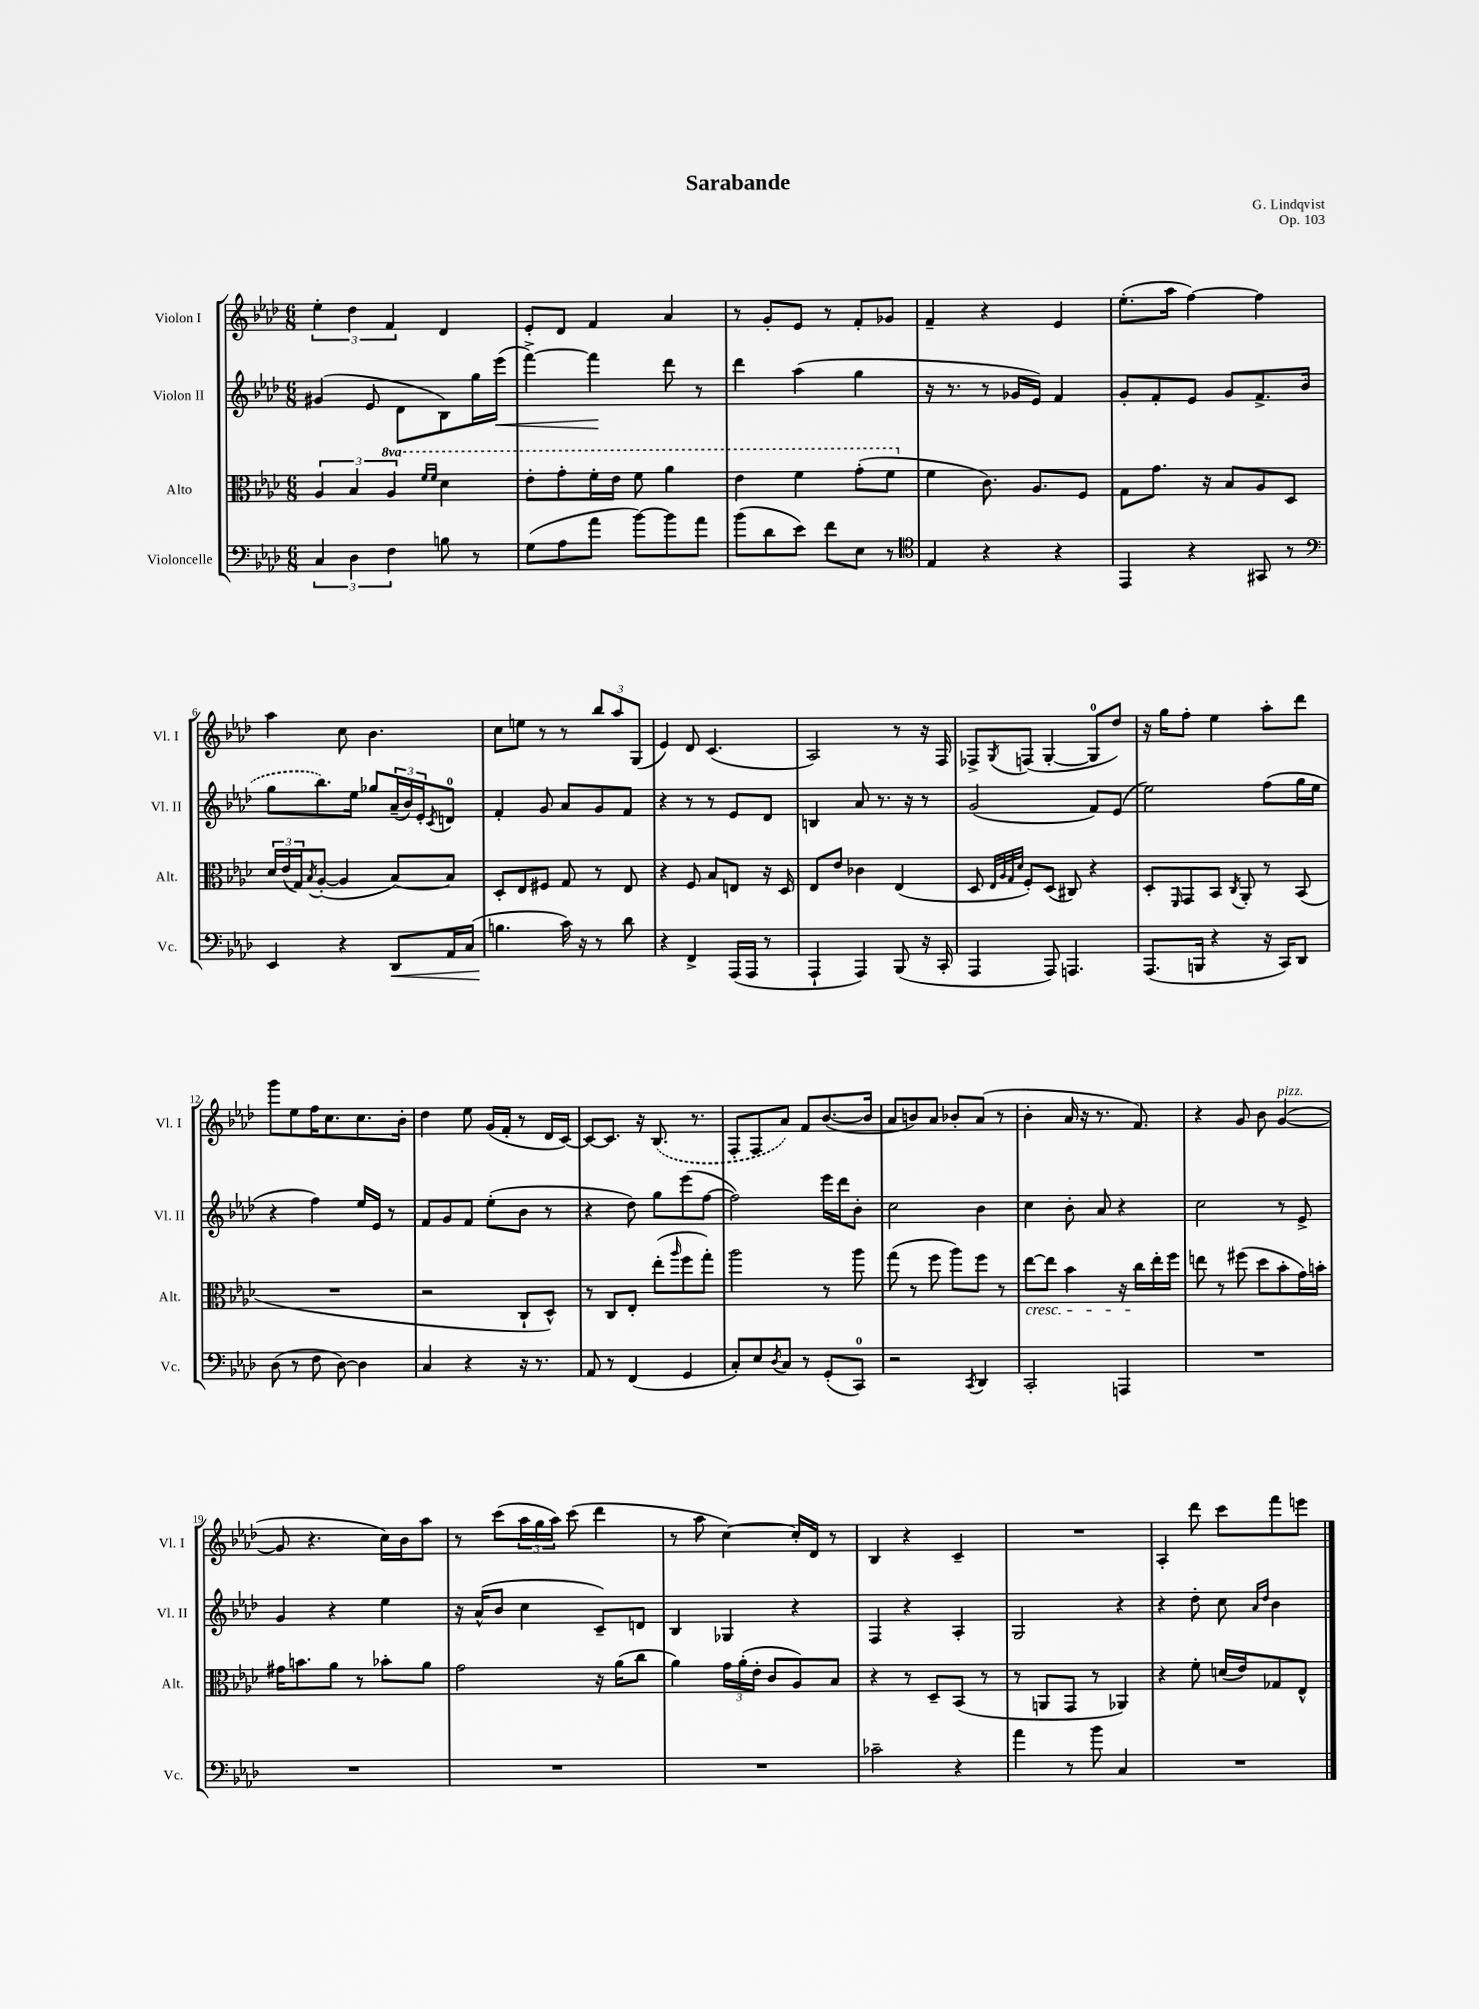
\header { title = "Sarabande" composer = "G. Lindqvist" opus = "Op. 103" }
<<
\new StaffGroup <<
\new Staff = "s0" \with { instrumentName = "Violon I" shortInstrumentName = "Vl. I" } {
    \clef treble \key aes \major \numericTimeSignature \time 6/8
    \tuplet 3/2 { ees''4-. des''4 f'4 } des'4 |
    ees'8-. des'8 f'4 aes'4 |
    r8 g'8-. ees'8 r8 f'8-. ges'8 |
    f'4-- r4 ees'4 |
    ees''8.-.( aes''16 f''4~) f''4 |
    aes''4 c''8 bes'4. |
    c''8 e''8 r8 r8 \tuplet 3/2 { bes''8 aes''8 g8( } |
    ees'4) des'8 c'4.( |
    aes2) r8 r16 f16 |
    fes8-> \acciaccatura { g8 } f8( g4~-. g8-0 des''8) |
    r16 g''16 f''8-. ees''4 aes''8-. des'''8 |
    g'''8 ees''8 f''16 c''8. c''8. bes'16-. |
    des''4 ees''8 g'16( f'16-. r8 des'16 c'16~) |
    c'8~ c'8. r16 \once \slurDashed bes8.( r8. |
    f8-. f8 aes'8) f'8 bes'8.~( bes'16 |
    aes'8 b'8) aes'8 bes'8-. aes'8( r8 |
    bes'4-. aes'16 r16 r8. f'8.) |
    r4 g'8 bes'8 g'4~^\markup { \italic "pizz." }( |
    g'8 r4. c''16) bes'16 aes''8 |
    r8 c'''8( \tuplet 3/2 { aes''16 g''16 aes''16) } c'''8( des'''4 |
    r8 aes''8 c''4~) c''16-. des'16 r8 |
    bes4 r4 c'4-- |
    R2. |
    aes4-. des'''8 c'''8 f'''8 e'''8 \bar "|." |
}
\new Staff = "s1" \with { instrumentName = "Violon II" shortInstrumentName = "Vl. II" } {
    \clef treble \key aes \major \numericTimeSignature \time 6/8
    gis'4( ees'8 des'8 bes8) g''16 ees'''16\<( |
    f'''4~->) f'''4\! des'''8 r8 |
    des'''4 aes''4( g''4 |
    r16 r8. r8 ges'16 ees'16) f'4 |
    g'8-. f'8-. ees'8 g'8 f'8.-> \once \slurDashed bes'16( |
    g''8 bes''8.) ees''16 ges''8 \tuplet 3/2 { aes'16--( bes'16) ees'16-. } \acciaccatura { c'8 } d'8-0 |
    f'4-. g'8 aes'8 g'8 f'8 |
    r4 r8 r8 ees'8 des'8 |
    b4 aes'8 r8. r16 r8 |
    g'2( f'8) ees'8( |
    ees''2) f''8( g''16 ees''16 |
    r4 f''4) ees''16 ees'16 r8 |
    f'8 g'8 f'8 ees''8-.( bes'8 r8 |
    r4 des''8) g''8 ees'''8( f''8~ |
    f''2) ees'''16 des'''16 bes'8-. |
    c''2 bes'4 |
    c''4 bes'8-. aes'8 r4 |
    c''2 r8 ees'8-> |
    g'4 r4 ees''4 |
    r16 aes'16-^( bes'8 c''4 c'8--) d'8 |
    bes4 ges4 r4 |
    f4 r4 aes4-. |
    g2 r4 |
    r4 des''8-. c''8 \grace { aes'16 des''16 } bes'4 \bar "|." |
}
\new Staff = "s2" \with { instrumentName = "Alto" shortInstrumentName = "Alt." } {
    \clef alto \key aes \major \numericTimeSignature \time 6/8 \set Staff.ottavationMarkups = #ottavation-simple-ordinals
    \tuplet 3/2 { aes4 bes4 \ottava #1 aes'4 } \grace { f''16 f''16 } des''4 |
    ees''8-. g''8-. f''16-. ees''16 f''8 aes''4 |
    ees''4 f''4 g''8-.( f''8 \ottava #0 |
    f'4 c'8.) aes8. f8 |
    g8 g'8. r16 bes8 aes8 des8 |
    \tuplet 3/2 { des'16 ees'16( g16) } \acciaccatura { bes8 } aes8~-.( aes4 bes8~) bes8 |
    des8-. ees8 fis8 g8 r8 ees8 |
    r4 f8 bes8 e8 r16 des16 |
    ees8 ees'8 ces'4 ees4( |
    des8 \grace { ees32 aes32 g32 des'32 } f8-.) des8( cis8) r4 |
    des8-. \grace { f,16 } g,8 bes,8 \acciaccatura { c8 } aes,8-. r8 bes,8( |
    R2. |
    r2 c8-! des8-^) |
    r8 c8 ees8-. ees''8-.( \grace { aes''16 } f''8 g''8-.) |
    aes''2 r8 aes''8 |
    g''8( r8 f''8 aes''8) f''8 r8 |
    ees''8~\cresc ees''8 bes'4 r16 c''16\! ees''16-. f''16 |
    e''8 r8 fis''8( des''8 bes'8-. g'16) b'16-. |
    gis'16 b'8. aes'8 r8 bes'8-. aes'8 |
    g'2 r16 aes'16( c''8 |
    aes'4) \tuplet 3/2 { g'16 aes'16-.( ees'16-. } c'8 aes8) bes8 |
    r4 r8 des8-- bes,8( r8 |
    r8 a,8 g,8 r8 aes,4) |
    r4 f'8-. d'16( ees'16) ges8 ees8-^ \bar "|." |
}
\new Staff = "s3" \with { instrumentName = "Violoncelle" shortInstrumentName = "Vc." } {
    \clef bass \key aes \major \numericTimeSignature \time 6/8
    \tuplet 3/2 { c4 des4 f4 } b8 r8 |
    g8( aes8 aes'8 bes'8~) bes'8 aes'8 |
    bes'8( des'8 ees'8) f'8 ees8 r8 |
    \clef tenor ees4 r4 r4 |
    ees,4 r4 gis,8 r8 |
    \clef bass ees,4 r4 des,8\< aes,16 c16( |
    b4.\! c'16) r16 r8 des'8 |
    r4 f,4-> aes,,16( aes,,16 r8 |
    aes,,4-! aes,,4) bes,,8( r16 c,16-. |
    aes,,4 aes,,8) a,,4. |
    aes,,8.( b,,16 r4 r16 c,16) des,8 |
    des8( r8 f8 des8~) des4 |
    c4 r4 r16 r8. |
    aes,8 r8 f,4( g,4 |
    c8-.) ees8 \acciaccatura { des8 } c8 r8 g,8-.( c,8-0) |
    r2 \acciaccatura { c,8 } des,4 |
    c,2-. a,,4 |
    R2. |
    R2. |
    R2. |
    R2. |
    ces'2-- r4 |
    aes'4 r8 bes'8 c4 |
    R2. \bar "|." |
}
>>
>>
